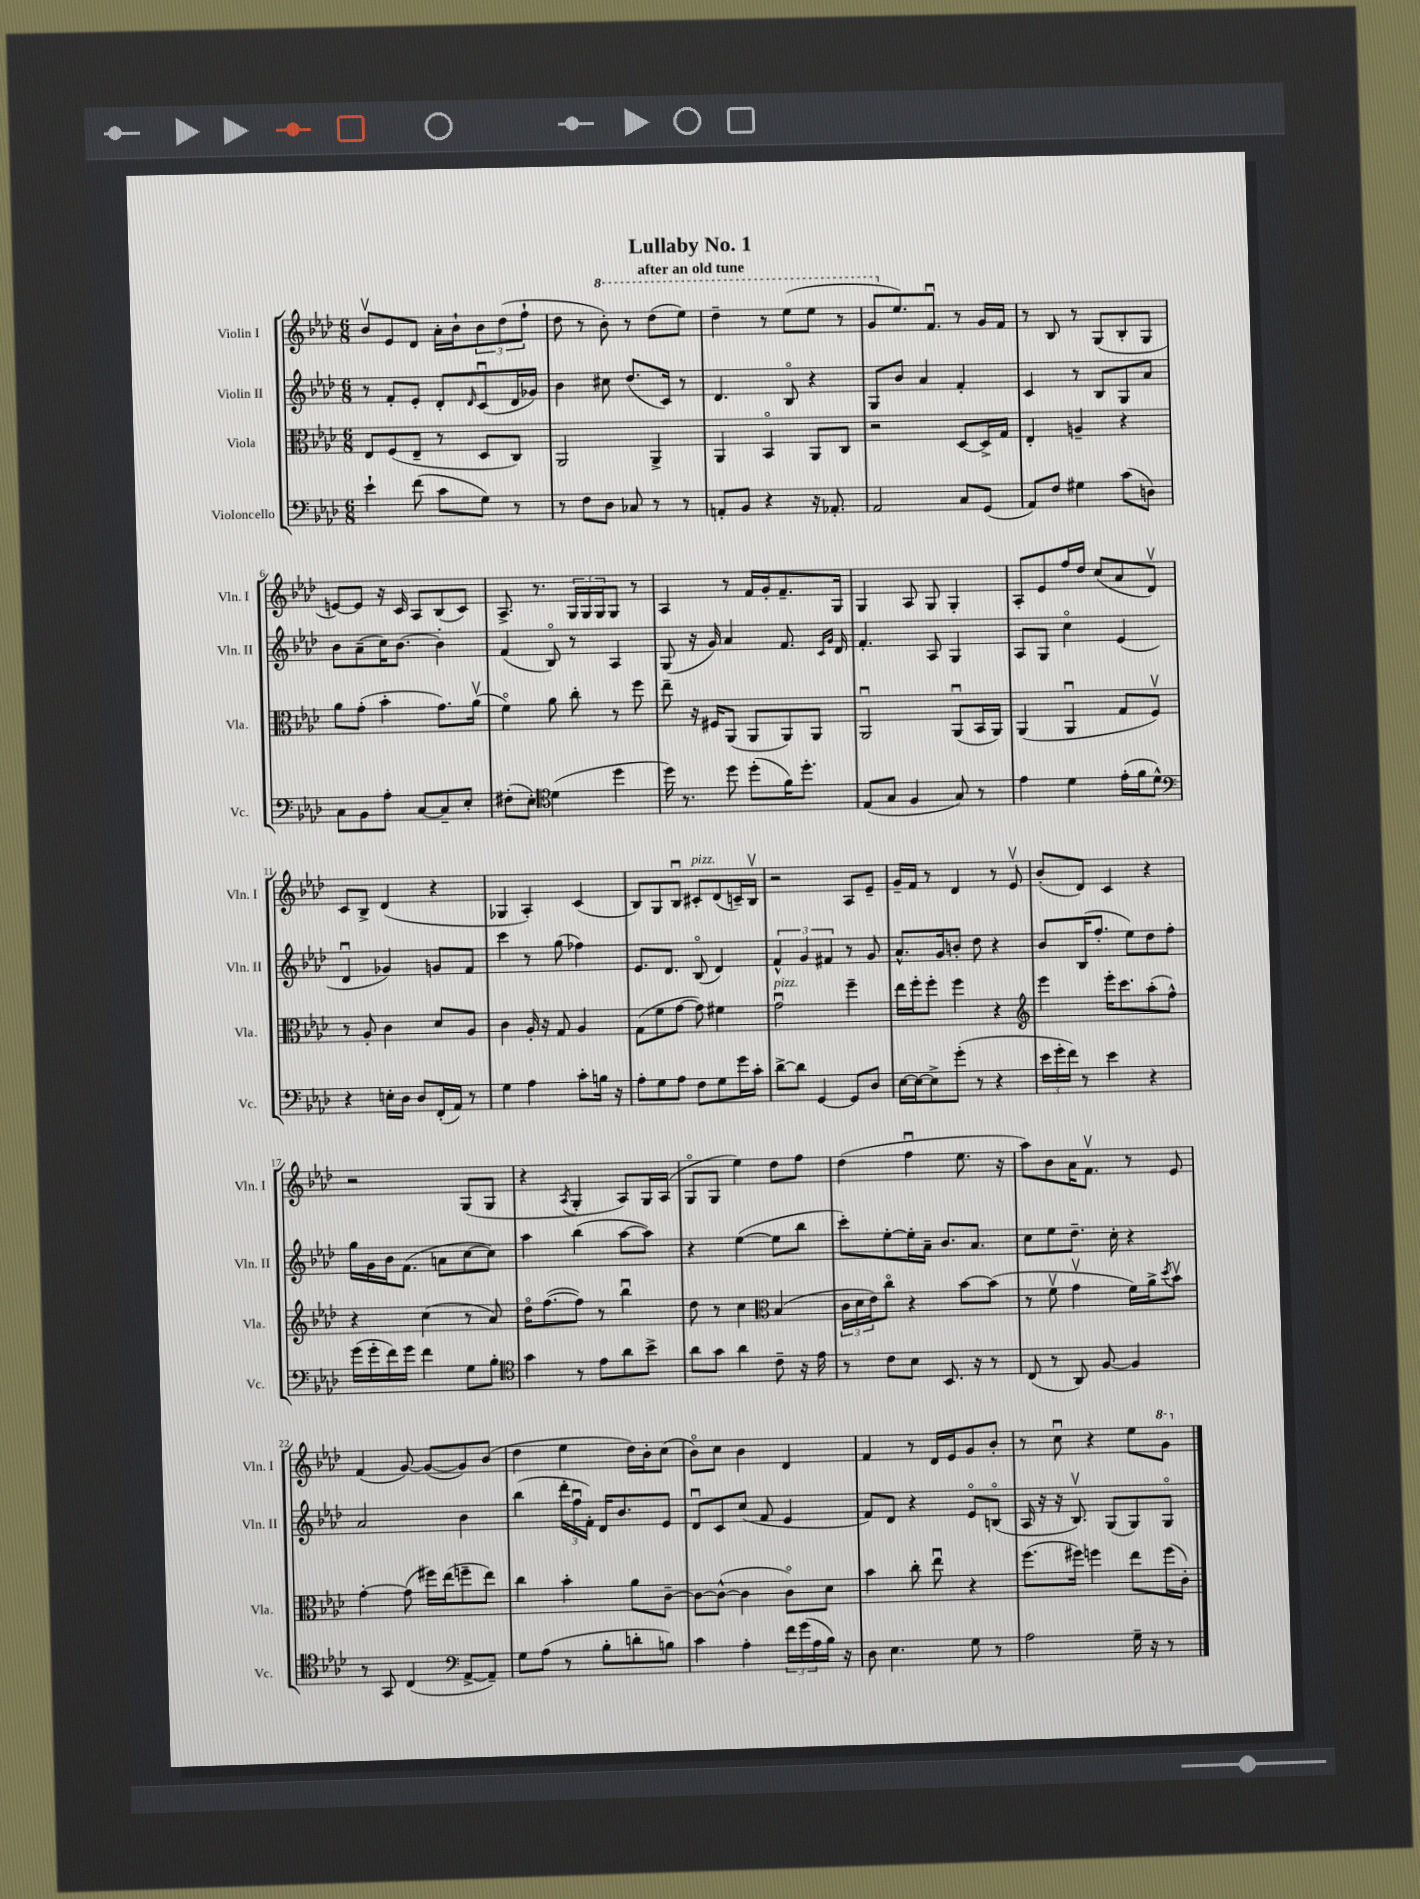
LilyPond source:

\header { title = "Lullaby No. 1" subtitle = "after an old tune" }
<<
\new StaffGroup <<
\new Staff = "s0" \with { instrumentName = "Violin I" shortInstrumentName = "Vln. I" } {
    \clef treble \key aes \major \numericTimeSignature \time 6/8
    bes'8\upbow ees'8 des'8 aes'16-. bes'16-! \tuplet 3/2 { bes'8 des''8( f''8-! } |
    des''8 r8 \ottava #1 bes''8-.) r8 des'''8( ees'''8) |
    des'''4-- r8 ees'''8( ees'''8 r8 |
    g''8 \ottava #0 ees''8.) f'8.\downbow r8 g'16 f'16 |
    r8 bes8 r8 g8( bes8-. g8 |
    e'8~) e'8 r16 c'16 aes8 bes8( c'8) |
    aes8.-> r8. \tuplet 3/2 { g16 g16 g16 } g8 r8 |
    aes4 r8 f'16 g'16-. f'8.-- g16 |
    g4 aes8 g8 g4-. |
    aes8-. ees'8 f''16 des''16 c''8( aes'8 des'8\upbow) |
    c'8 bes8-> des'4( r4 |
    ges4 aes4-.) c'4( |
    bes8) g8 bes8\downbow cis'8-.^\markup { \italic "pizz." } des'8( c'16--) bes16\upbow |
    r2 aes8 ees'8-- |
    g'16-- f'16 r8 des'4 r8 ees'8\upbow |
    bes'8-.( des'8) c'4 r4 |
    r2 g8( g8 |
    r4 \acciaccatura { aes8 } g4-. aes8) g16 aes16( |
    g8\flageolet g8 ees''4) des''8 f''8 |
    des''4( f''4\downbow ees''8. r16 |
    aes''8) bes'8 aes'16 f'8.\upbow r8 ees'8 |
    f'4( g'8~) g'8~( g'8) bes'8( |
    des''4 ees''4 des''16) bes'16-. c''8( |
    bes'8\flageolet) c''8 bes'4 des'4 |
    f'4 r8 des'16 ees'16 g'8 bes'8-. |
    r8 c''8\downbow r4 ees''8 \ottava #1 g''8 \ottava #0 \bar "|." |
}
\new Staff = "s1" \with { instrumentName = "Violin II" shortInstrumentName = "Vln. II" } {
    \clef treble \key aes \major \numericTimeSignature \time 6/8
    r8 f'8-. ees'8-. des'8-. \grace { des'16 } c'8\downbow( des'16 ges'16) |
    bes'4 cis''8 des''8.( c'16) r8 |
    des'4. bes8\flageolet r4 |
    g8 bes'8 aes'4 f'4-. |
    c'4 r8 bes8 g8 aes'8 |
    bes'8 aes'8--( c''16) bes'8.~ bes'4-. |
    f'4( bes8\flageolet) r8 aes4 |
    g8( r16 g'16) aes'4 f'8. \grace { c'16 g'16 } des'16 |
    f'4.-. aes8 g4 |
    aes8 g8 c''4\flageolet ees'4( |
    des'4\downbow ges'4) g'8 f'8 |
    c'''4 r8 g''8( fes''4) |
    ees'8. des'8. bes8\flageolet( des'4) |
    \tuplet 3/2 { f'4-^ g'4 fis'4 } r8 g'8 |
    aes'8.-^ g'16 b'8-. des''8 r4 |
    bes'8 bes16( f''8.-. ees''8) des''8 f''8-. |
    g''16 g'16 bes'16 f'8.( a'8 c''8~ c''8) |
    aes''4 bes''4( aes''8~ aes''8) |
    r4 ees''4~( ees''8 bes''8 |
    c'''8-.) ees''8~-. ees''16-. aes'16-- bes'8. aes'8. |
    c''8 ees''8 des''8.-- c''16-. r4 |
    aes'2 bes'4 |
    bes''4( \tuplet 3/2 { des'''16-. f''16\downbow f'16-.) } des'16 bes'8. ees'8 |
    des'8\downbow c'8 c''8( f'8 ees'4 |
    f'8) des'8 r4 ees'8\flageolet b8\flageolet( |
    aes16 r16 r16 bes8.\upbow) g8( g8) g8\flageolet \bar "|." |
}
\new Staff = "s2" \with { instrumentName = "Viola" shortInstrumentName = "Vla." } {
    \clef alto \key aes \major \numericTimeSignature \time 6/8
    ees8 f8( ees8-- r8 des8 c8) |
    aes,2 aes,4-> |
    aes,4 bes,4\flageolet aes,8 c8 |
    r2 des8~ des16-> g16 |
    ees4-. a4-- r4 |
    aes'8 g'8-.( bes'4-. g'8.) aes'16\upbow( |
    f'4\flageolet) aes'8 c''8-. r8 f''8 |
    ees''8-- r16 fis16 aes,8( aes,8 aes,8) aes,8 |
    aes,2\downbow aes,8\downbow( bes,16 aes,16) |
    aes,4( aes,4\downbow g8 f8\upbow) |
    r8 aes8-. c'4 des'8 aes8 |
    c'4 aes16-. r16 g8 aes4 |
    g8( f'8 g'8~ g'8) fis'4 |
    g'2\downbow^\markup { \italic "pizz." } f''4-- |
    ees''16 f''16-. f''8-. f''4 r4 |
    \clef treble ees'''4 ees'''16-. c'''8. aes''8-.( f''8-^) |
    r4 c''4( r8 aes'8) |
    des''16\flageolet f''8.~( f''8) r8 bes''4\downbow |
    des''8 r8 c''4 \clef alto bes4( |
    \tuplet 3/2 { c'16 des'16 ees'16) } c''8\flageolet r4 bes'8~ bes'8( |
    r8 f'8\upbow g'4\upbow f'16) aes'16-> \acciaccatura { des''8 } bes'8\upbow |
    g'4~-. g'8( fis''16) ees''16( f''8-- ees''8) |
    c''4 bes'4-. aes'8 c'8~-- |
    c'8~ c'8~-^( c'4 c'8\flageolet) des'8 |
    bes'4 c''8-. ees''8\downbow r4 |
    f''8.( fis''16) f''4 ees''8 f''16( c'16-.) \bar "|." |
}
\new Staff = "s3" \with { instrumentName = "Violoncello" shortInstrumentName = "Vc." } {
    \clef bass \key aes \major \numericTimeSignature \time 6/8
    ees'4-! f'8( c'8 g8) r8 |
    r8 f8 des8 ces8 r8 r8 |
    a,8-. bes,8 r4 r16 aes,8.-. |
    aes,2 c8 g,8( |
    aes,8) f8 gis4 c'8( d8) |
    c8 bes,8 aes8-. c8~ c8-- ees8-. |
    fis8-.( ees8-.) \clef tenor des'4( des''4 |
    des''16) r8. des''8 des''8-.( f'16) des''8.-. |
    ees8( g8 f4 g8) r8 |
    ees'4 des'4 ees'16-.( f'16 des'8-^) |
    \clef bass r4 e16-. des16 des8 f,16-.( aes,16) r8 |
    g4 aes4 c'8-. b16 r16 |
    aes8-. g8 aes8 f8 g8 g'16 c'16-. |
    des'8~-> des'8 g,4~ g,8 des8 |
    ees16~ ees16~ ees8-> g'8-.( r8 r4 |
    \tuplet 3/2 { ees'16 g'16-. f'16) } r8 ees'4 r4 |
    g'16( g'16-. f'16) g'16 f'4 g8 bes8-. |
    \clef tenor g'4 r8 ees'8 aes'8 bes'8-> |
    aes'8 g'8 aes'4 c'8-- r16 ees'16 |
    r8 c'8 bes8 bes,8. r16 r8 |
    c8( r8 aes,8) f8~ f4 |
    r8 g,8 c4( \clef bass aes,8~-> aes,8--) |
    g8 aes8( r8 bes8-. d'8-. b8) |
    c'4 aes4-. \tuplet 3/2 { f'16 g'16( aes16 } bes16) r16 |
    des8 ees4. g8 r8 |
    aes2 g16-- r16 r8 \bar "|." |
}
>>
>>
